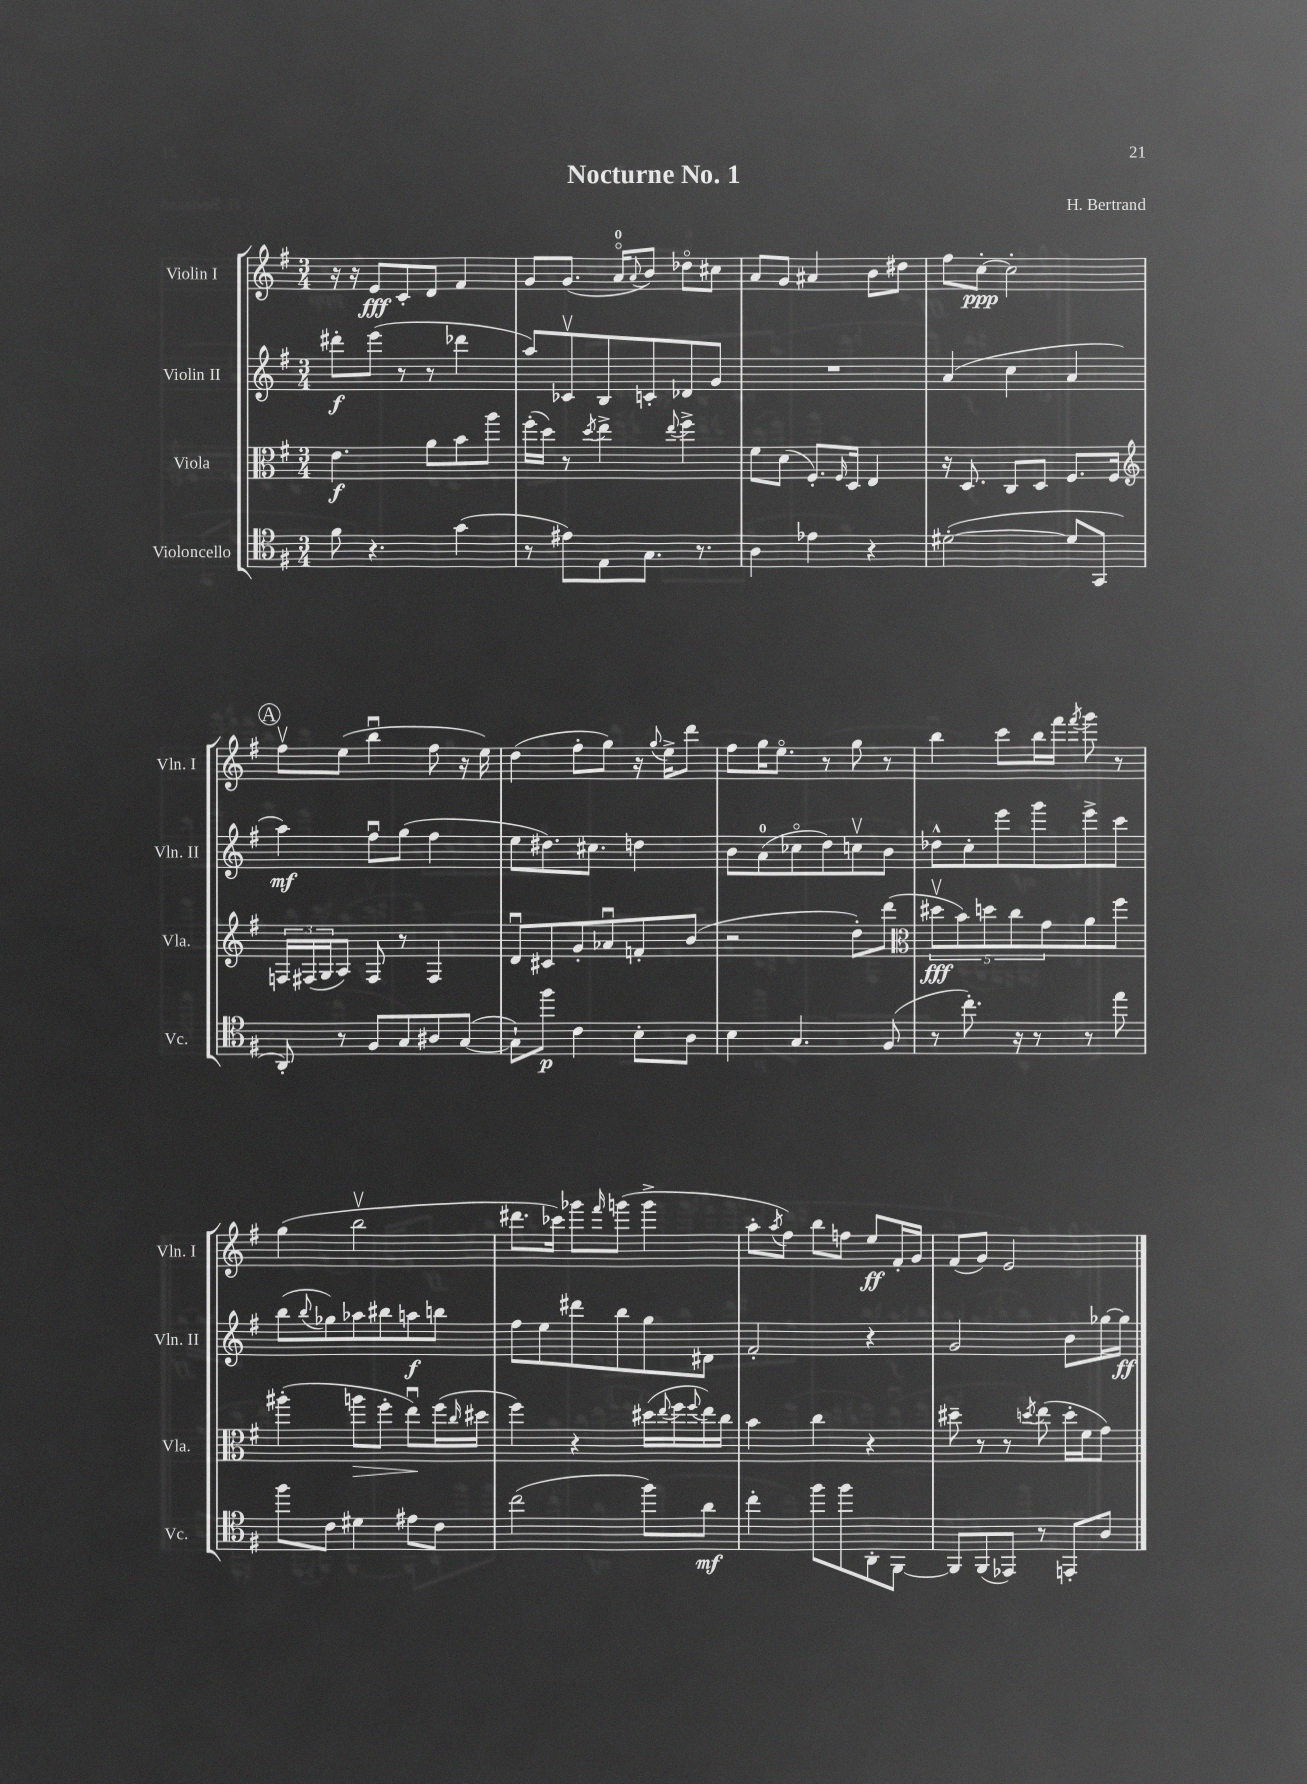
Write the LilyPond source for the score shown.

\header { title = "Nocturne No. 1" composer = "H. Bertrand" }
<<
\new StaffGroup <<
\new Staff = "s0" \with { instrumentName = "Violin I" shortInstrumentName = "Vln. I" } {
    \clef treble \key g \major \numericTimeSignature \time 3/4
    r16 r16 e'8\fff c'8-. d'8 fis'4 |
    g'8 g'8.( a'16-0\flageolet \appoggiatura { a'8 } b'8) des''8\flageolet cis''8 |
    a'8 g'8 ais'4 b'8 dis''8 |
    fis''8 c''8~-.\ppp c''2-. |
    \mark \markup { \circle "A" } fis''8\upbow e''8( b''4\downbow fis''8 r16 e''16) |
    d''4( fis''8-. g''8) r16 \appoggiatura { g''8 } e''16-> d'''8 |
    fis''8 g''16 e''8.\flageolet r8 g''8 r8 |
    b''4 c'''8 b''16 fis'''16 \acciaccatura { fis'''8 } g'''8 r8 |
    g''4( b''2\upbow |
    dis'''8. ces'''16) ges'''8 \grace { fis'''16 } g'''8( g'''4-> |
    a''8-. \acciaccatura { a''8 } fis''8) b''8 f''8 e''8\ff fis'16-. g'16 |
    fis'8( g'8) e'2 \bar "|." |
}
\new Staff = "s1" \with { instrumentName = "Violin II" shortInstrumentName = "Vln. II" } {
    \clef treble \key g \major \numericTimeSignature \time 3/4
    dis'''8-.\f e'''8( r8 r8 des'''4 |
    a''8) ces'8\upbow b8 c'8-. des'8 g'8 |
    R2. |
    a'4( c''4 a'4 |
    \mark \markup { \circle "A" } a''4\mf) fis''8\downbow g''8( fis''4 |
    e''8 dis''8.) cis''8. d''4 |
    b'8 a'8-0( ces''8\flageolet d''8) c''8\upbow b'8 |
    des''8-^ c''8-. e'''8 g'''8 e'''8-> c'''8 |
    b''8( \appoggiatura { b''8 } ges''8) aes''8 bis''8 a''8\f b''8 |
    fis''8 e''8 dis'''8 b''8 g''8 dis'8 |
    fis'2-. r4 |
    g'2 b'8 ges''16~ ges''16\ff \bar "|." |
}
\new Staff = "s2" \with { instrumentName = "Viola" shortInstrumentName = "Vla." } {
    \clef alto \key g \major \numericTimeSignature \time 3/4
    e'4.\f a'8 b'8 a''8 |
    fis''16-.( d''16) r8 \acciaccatura { d''8 } e''4-> \appoggiatura { e''8 } fis''4-> |
    fis'8 d'8( fis8.-.) \grace { fis16 } d16 e4 |
    r16 d8. c8 d8 fis8. fis16 |
    \mark \markup { \circle "A" } \clef treble \tuplet 3/2 { f16 fis16( g16 } a8) fis8 r8 fis4 |
    d'8\downbow cis'8 g'8-. aes'8\downbow f'8-. b'8( |
    r2 d''8-.) d'''8( |
    \clef alto \tuplet 5/4 { dis''8\upbow\fff b'8) d''8 c''8 g'8 } a'8 fis''8 |
    ais''4-.( a''8\> fis''8-. e''8\downbow\!) fis''16( \grace { c''16 } dis''16 |
    fis''4) r4 dis''16( \appoggiatura { e''8 } fis''16 \appoggiatura { fis''8 } e''16) c''16 |
    b'4 c''4 r4 |
    dis''8-- r8 r8 \acciaccatura { d''8 } e''8( d''16-. fis'16 g'8) \bar "|." |
}
\new Staff = "s3" \with { instrumentName = "Violoncello" shortInstrumentName = "Vc." } {
    \clef tenor \key g \major \numericTimeSignature \time 3/4
    fis'8 r4. g'4( |
    r8 eis'8) e8 g8. r8. |
    a4 ees'4 r4 |
    dis'2~-.( dis'8 g,8 |
    \mark \markup { \circle "A" } a,8-.) r8 fis8 g8 ais8 g8~( |
    g8-!) fis''8\p c'4 b8-. a8 |
    b4 g4. fis8( |
    r8 c''8.-.) r16 r8 r8 e''8 |
    fis''8 c'8 dis'4 eis'8 c'8 |
    c''2( fis''8) a'8\mf |
    c''4-. fis''8 fis''8 a,8-. fis,8~ |
    fis,8 fis,8( ees,8) r8 e,8-. a8 \bar "|." |
}
>>
>>
\layout { \context { \Score \remove "Bar_number_engraver" } }
